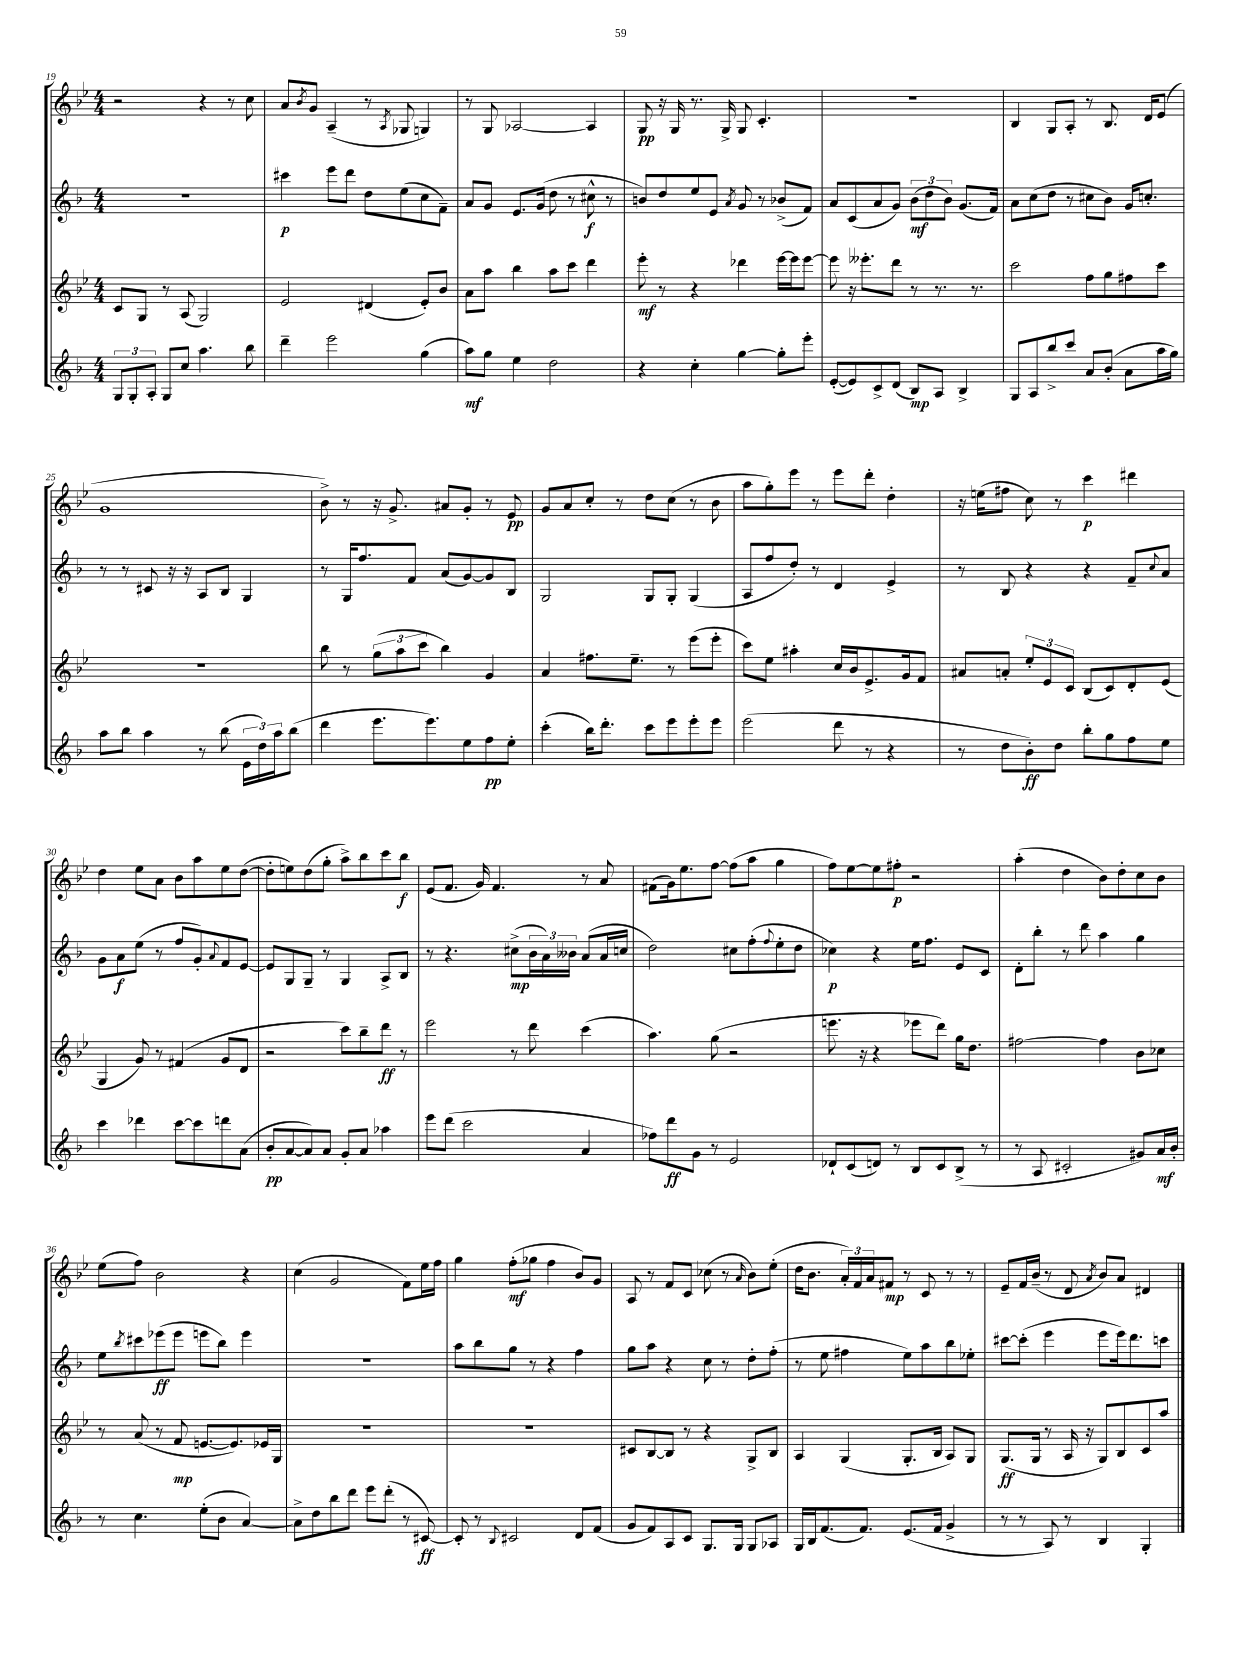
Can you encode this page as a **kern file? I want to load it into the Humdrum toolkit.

**kern	**dynam	**kern	**dynam	**kern	**dynam	**kern	**dynam
*part4	*part4	*part3	*part3	*part2	*part2	*part1	*part1
*staff4	*staff4	*staff3	*staff3	*staff2	*staff2	*staff1	*staff1
*clefG2	*	*clefG2	*	*clefG2	*	*clefG2	*
*k[b-]	*	*k[b-e-]	*	*k[b-]	*	*k[b-e-]	*
*M4/4	*	*M4/4	*	*M4/4	*	*M4/4	*
=19	=19	=19	=19	=19	=19	=19	=19
12G/L	.	8c/L	.	1r	.	2r	.
12G'/	.	.	.	.	.	.	.
.	.	8G/J	.	.	.	.	.
12A'/J	.	.	.	.	.	.	.
8G/L	.	8r	.	.	.	.	.
8cc/J	.	(8A/	.	.	.	.	.
4.aa\	.	2G/)	.	.	.	4r	.
.	.	.	.	.	.	8r	.
8bb-\	.	.	.	.	.	8cc\	.
=20	=20	=20	=20	=20	=20	=20	=20
4ddd~\	.	2e-/	.	4ccc#X\	p	8a/L	.
.	.	.	.	.	.	8qb-/	.
.	.	.	.	.	.	8g/J	.
2eee\	.	.	.	8eee\L	.	(4A~/	.
.	.	.	.	8ddd\J	.	.	.
.	.	(4d#X/	.	8dd\L	.	8r	.
.	.	.	.	.	.	8qA/	.
.	.	.	.	(8ee\	.	8G-X/	.
(4gg\	.	8e-'/L)	.	8cc\	.	4Gn/)	.
.	.	8b-/J	.	8f~\J)	.	.	.
=21	=21	=21	=21	=21	=21	=21	=21
8aa\L)	mf	8a\L	.	8a/L	.	8r	.
8gg\J	.	8aa\J	.	8g/J	.	8G/	.
4ee\	.	4bb-\	.	8.e/L	.	[2A-X/	.
.	.	.	.	(16g/Jk	.	.	.
2dd\	.	8aa\L	.	8dd\	.	.	.
.	.	8ccc\J	.	8r	.	.	.
.	.	4ddd\	.	8cc#X^^\	f	4A-/]	.
.	.	.	.	8r	.	.	.
=22	=22	=22	=22	=22	=22	=22	=22
4r	.	8eee-'\	mf	8bn/L)	.	8G/	pp
.	.	8r	.	8dd/	.	16r	.
.	.	.	.	.	.	16G/	.
4cc'\	.	4r	.	8ee/	.	8.r	.
.	.	.	.	8e/J	.	.	.
.	.	.	.	.	.	16G^/	.
.	.	.	.	8qa/	.	.	.
[4gg\	.	4ddd-X\	.	8g/	.	8G/	.
.	.	.	.	8r	.	4.c'/	.
8gg'\L]	.	[16eee-\LL	.	(8b-X^/L	.	.	.
.	.	16eee-\J]	.	.	.	.	.
8eee'\J	.	[8eee-\J	.	8f/J)	.	.	.
=23	=23	=23	=23	=23	=23	=23	=23
([8e'/L	.	8eee-\]	.	8a/L	.	1r	.
8e/])	.	16r	.	(8c/	.	.	.
.	.	8.eee--X'\L	.	.	.	.	.
8c^/	.	.	.	8a/	.	.	.
(8d/J	.	8ddd\J	.	8g/J)	.	.	.
8B-/L)	mp	8r	.	(12b-\L	mf	.	.
.	.	.	.	12dd\	.	.	.
8A/J	.	8.r	.	.	.	.	.
.	.	.	.	12b-\J)	.	.	.
4B-^/	.	.	.	(8.g/L	.	.	.
.	.	8.r	.	.	.	.	.
.	.	.	.	16f/Jk)	.	.	.
=24	=24	=24	=24	=24	=24	=24	=24
8G/L	.	2ccc\	.	8a\L	.	4B-/	.
8A/	.	.	.	(8cc\	.	.	.
8bb-^/	.	.	.	8dd\J	.	8G/L	.
8ccc/J	.	.	.	8r	.	8A'/J	.
8a/L	.	8ff\L	.	8cc#X\L	.	8r	.
(8b-'/J	.	8gg\	.	8b-\J)	.	8.B-/	.
8a\L	.	8ff#X\	.	16g/KL	.	.	.
.	.	.	.	8.ccn'/J	.	16d/KL	.
16aa\L	.	8ccc\J	.	.	.	(8e-/J	.
16gg\JJ)	.	.	.	.	.	.	.
!!LO:LB:g=z
=25	=25	=25	=25	=25	=25	=25	=25
8aa\L	.	1r	.	8r	.	1g	.
8bb-\J	.	.	.	8r	.	.	.
4aa\	.	.	.	8c#X/	.	.	.
.	.	.	.	16r	.	.	.
.	.	.	.	16r	.	.	.
8r	.	.	.	8A/L	.	.	.
(8bb-\	.	.	.	8B-/J	.	.	.
24e\LL	.	.	.	4G/	.	.	.
24dd\)	.	.	.	.	.	.	.
24aa\J	.	.	.	.	.	.	.
(8bb-\J	.	.	.	.	.	.	.
=26	=26	=26	=26	=26	=26	=26	=26
4ddd\	.	8bb-\	.	8r	.	8b-^\)	.
.	.	8r	.	16G/KL	.	8r	.
.	.	.	.	8.ff/	.	.	.
8.eee\L	.	(12gg\L	.	.	.	16r	.
.	.	.	.	.	.	8.g^/	.
.	.	12aa\	.	.	.	.	.
.	.	.	.	8f/J	.	.	.
.	.	12ccc\J	.	.	.	.	.
8.eee\)	.	.	.	.	.	.	.
.	.	4bb-\)	.	(8a/L	.	8a#X/L	.
8ee\	.	.	.	[8g/)	.	8g'/J	.
8ff\	pp	4g/	.	8g/]	.	8r	.
8ee'\J	.	.	.	8B-/J	.	8e-/	pp
=27	=27	=27	=27	=27	=27	=27	=27
(4ccc'\	.	4a/	.	2G/	.	8g/L	.
.	.	.	.	.	.	8a/	.
16bb-\KL)	.	8.ff#X\L	.	.	.	8cc'/J	.
8.ddd'\J	.	.	.	.	.	.	.
.	.	.	.	.	.	8r	.
.	.	8.ee-~\J	.	.	.	.	.
8ccc\L	.	.	.	8G/L	.	8dd\L	.
8eee\	.	8r	.	8G'/J	.	(8cc\J	.
8eee'\	.	(8eee-\L	.	(4G/	.	8r	.
8eee\J	.	8eee-'\J	.	.	.	8b-\	.
=28	=28	=28	=28	=28	=28	=28	=28
(2eee\	.	8ccc\L)	.	8A/L	.	8aa\L	.
.	.	8ee-\J	.	8ff/	.	8gg'\)	.
.	.	4aa#X'\	.	8dd'/J)	.	8eee-\J	.
.	.	.	.	8r	.	8r	.
8ddd\	.	16cc/LL	.	4d/	.	8eee-\L	.
.	.	16b-/J	.	.	.	.	.
8r	.	8.e-^/	.	.	.	8ddd'\J	.
4r	.	.	.	4e^/	.	4dd'\	.
.	.	16g/k	.	.	.	.	.
.	.	8f/J	.	.	.	.	.
=29	=29	=29	=29	=29	=29	=29	=29
8r	.	8a#X/L	.	8r	.	16r	.
.	.	.	.	.	.	(16een\KL	.
8dd\L	.	8an'/J	.	8B-/	.	8ff#X\J	.
8b-'\)	ff	12ee-'/L	.	4r	.	8cc\)	.
.	.	12e-/	.	.	.	.	.
8dd\J	.	.	.	.	.	8r	.
.	.	12c/J	.	.	.	.	.
8bb-'\L	.	(8B-/L	.	4r	.	4ccc\	p
8gg\	.	8c/)	.	.	.	.	.
8ff\	.	8d'/	.	8f~/L	.	4ddd#X\	.
.	.	.	.	8qqcc/	.	.	.
8ee\J	.	(8e-/J	.	8a/J	.	.	.
!!LO:LB:g=z
=30	=30	=30	=30	=30	=30	=30	=30
4ccc\	.	4G/	.	8g\L	.	4dd\	.
.	.	.	.	8a\	f	.	.
4ddd-X\	.	8g/)	.	(8ee\J	.	8ee-\L	.
.	.	8r	.	8r	.	8a\J	.
[8ccc\L	.	(4f#X/	.	8ff/L	.	8b-\L	.
8ccc\]	.	.	.	8g'/)	.	8aa\	.
.	.	.	.	8qqa/	.	.	.
8dddn\	.	8g/L	.	8f/	.	8ee-\	.
(8a\J	.	8d/J	.	[8e/J	.	([8dd\J	.
=31	=31	=31	=31	=31	=31	=31	=31
8b-'/L	pp	2r	.	8e/L]	.	8dd'\L]	.
[8a/	.	.	.	8G/	.	8een\)	.
8a/])	.	.	.	8G~/J	.	(8dd\	.
8a/J	.	.	.	8r	.	8gg'\J	.
8g'/L	.	8ccc\L)	.	4G/	.	8aa^\L)	.
8a/J	.	8bb-~\	.	.	.	8bb-\	.
4aa-X\	.	8ddd\J	ff	8A^/L	.	8ccc\	.
.	.	8r	.	8B-/J	.	8bb-\J	f
=32	=32	=32	=32	=32	=32	=32	=32
8eee\L	.	2eee-\	.	8r	.	(8e-/L	.
(8ddd\J	.	.	.	4.r	.	8.f/J	.
2ccc\	.	.	.	.	.	.	.
.	.	.	.	.	.	16g/)	.
.	.	.	.	.	.	4.f/	.
.	.	8r	.	(8cc#X^\L	mp	.	.
.	.	8ddd\	.	24b-\L	.	.	.
.	.	.	.	24a\)	.	.	.
.	.	.	.	24b--X\JJ	.	.	.
4a/	.	(4ccc\	.	(8a/L	.	8r	.
.	.	.	.	16a/L	.	8a/	.
.	.	.	.	16ccn/JJ	.	.	.
=33	=33	=33	=33	=33	=33	=33	=33
8ff-X\L)	.	4.aa\)	.	2dd\)	.	(8f#X\L	.
8ddd\	ff	.	.	.	.	16g\k)	.
.	.	.	.	.	.	8.ee-\	.
8g\J	.	.	.	.	.	.	.
8r	.	(8gg\	.	.	.	[8ff\J	.
2e/	.	2r	.	8cc#X\L	.	(8ff\L]	.
.	.	.	.	(8ff'\	.	8aa\J	.
.	.	.	.	8qqff/	.	.	.
.	.	.	.	8ee'\	.	4gg\	.
.	.	.	.	8dd\J	.	.	.
=34	=34	=34	=34	=34	=34	=34	=34
8d-X`/L	.	8.eeen\	.	4cc-X\)	p	8ff\L)	.
(8c/	.	.	.	.	.	[8ee-\	.
.	.	16r	.	.	.	.	.
8dn/J)	.	4r	.	4r	.	8ee-\]	.
8r	.	.	.	.	.	8ff#X'\J	p
8B-/L	.	8eee-X\L	.	16ee\KL	.	2r	.
.	.	.	.	8.ff\J	.	.	.
8c/	.	8ddd\J)	.	.	.	.	.
(8B-^/J	.	16gg\KL	.	8e/L	.	.	.
.	.	8.dd\J	.	.	.	.	.
8r	.	.	.	8c/J	.	.	.
=35	=35	=35	=35	=35	=35	=35	=35
8r	.	[2ff#X\	.	8d'\L	.	(4aa'\	.
8A/	.	.	.	8bb-'\J	.	.	.
2c#X'/	.	.	.	8r	.	4dd\	.
.	.	.	.	8ddd\	.	.	.
.	.	4ff#\]	.	4aa\	.	8b-\L)	.
.	.	.	.	.	.	8dd'\	.
8g#X/L)	.	8b-\L	.	4gg\	.	8cc\	.
16a/L	mf	8cc-X\J	.	.	.	8b-\J	.
16b-'/JJ	.	.	.	.	.	.	.
!!LO:LB:g=z
=36	=36	=36	=36	=36	=36	=36	=36
8r	.	8r	.	8ee\L	.	(8ee-\L	.
.	.	.	.	8qbb-/	.	.	.
4.cc\	.	(8a/	.	8ccc#X\	.	8ff\J)	.
.	.	8r	.	(8eee-X\	ff	2b-\	.
.	.	8f/	mp	8eee-\J	.	.	.
(8ee'\L	.	[8.en/L	.	8eeen\L	.	.	.
8b-\J	.	.	.	8bb-\J)	.	.	.
.	.	8.e/])	.	.	.	.	.
[4a/)	.	.	.	4eee\	.	4r	.
.	.	16e-X/L	.	.	.	.	.
.	.	16G/JJ	.	.	.	.	.
=37	=37	=37	=37	=37	=37	=37	=37
8a^\L]	.	1r	.	1r	.	(4cc\	.
8dd\	.	.	.	.	.	.	.
8bb-\	.	.	.	.	.	2g/	.
8ddd\J	.	.	.	.	.	.	.
8eee\L	.	.	.	.	.	.	.
(8ddd'\J	.	.	.	.	.	.	.
8r	.	.	.	.	.	8f\L)	.
[8c#X/)	ff	.	.	.	.	16ee-\L	.
.	.	.	.	.	.	16ff\JJ	.
=38	=38	=38	=38	=38	=38	=38	=38
8c#'/]	.	1r	.	8aa\L	.	4gg\	.
8r	.	.	.	8bb-\	.	.	.
8qqB-/	.	.	.	.	.	.	.
2c#X/	.	.	.	8gg\J	.	(8ff'\L	mf
.	.	.	.	8r	.	8gg-X\J	.
.	.	.	.	4r	.	4ff\	.
8d/L	.	.	.	4ff\	.	8b-/L)	.
(8f/J	.	.	.	.	.	8g/J	.
=39	=39	=39	=39	=39	=39	=39	=39
8g/L	.	8c#X/L	.	8gg\L	.	8A/	.
8f/)	.	[8B-/	.	8aa\J	.	8r	.
8A/	.	8B-/J]	.	4r	.	8f/L	.
8c/J	.	8r	.	.	.	8c/J	.
8.G/L	.	4r	.	8cc\	.	(8cc-X\	.
.	.	.	.	8r	.	8r	.
16G/Jk	.	.	.	.	.	.	.
.	.	.	.	.	.	16qqa/	.
8G/L	.	8G^/L	.	8dd'\L	.	8b-\L)	.
8A-X/J	.	8B-/J	.	(8ff'\J	.	(8ee-'\J	.
=40	=40	=40	=40	=40	=40	=40	=40
16G/LL	.	4A/	.	8r	.	16dd\KL	.
16B-/J	.	.	.	.	.	8.b-\J	.
(8.f/	.	.	.	8ee\	.	.	.
.	.	(4G/	.	4ff#X\	.	24a'/LL)	.
.	.	.	.	.	.	24f/	.
8.f/J)	.	.	.	.	.	.	.
.	.	.	.	.	.	24a/J	.
.	.	.	.	.	.	8f#X/J	mp
(8.e/L	.	8.G'/L	.	8ee\L)	.	8r	.
.	.	.	.	8aa\	.	8c/	.
16f/Jk	.	16B-/Jk	.	.	.	.	.
4g^/	.	8A/L)	.	8bb-\	.	8r	.
.	.	8G/J	.	8ee-X'\J	.	8r	.
=41	=41	=41	=41	=41	=41	=41	=41
8r	.	(8.G/L	ff	[8ccc#X\L	.	8e-~/L	.
8r	.	.	.	(8ccc#'\J]	.	16f/L	.
.	.	16G/Jk	.	.	.	(16b-~/JJ	.
8A/)	.	8r	.	4eee\	.	8r	.
8r	.	16A/	.	.	.	8d/	.
.	.	16r	.	.	.	.	.
.	.	.	.	.	.	8qa/	.
4B-/	.	8G/L)	.	8eee\L	.	8b-/L)	.
.	.	8B-/	.	16eee\k)	.	8a/J	.
.	.	.	.	8.ddd\	.	.	.
4G'/	.	8c/	.	.	.	4d#X/	.
.	.	8aa/J	.	8cccn\J	.	.	.
==	==	==	==	==	==	==	==
*-	*-	*-	*-	*-	*-	*-	*-
